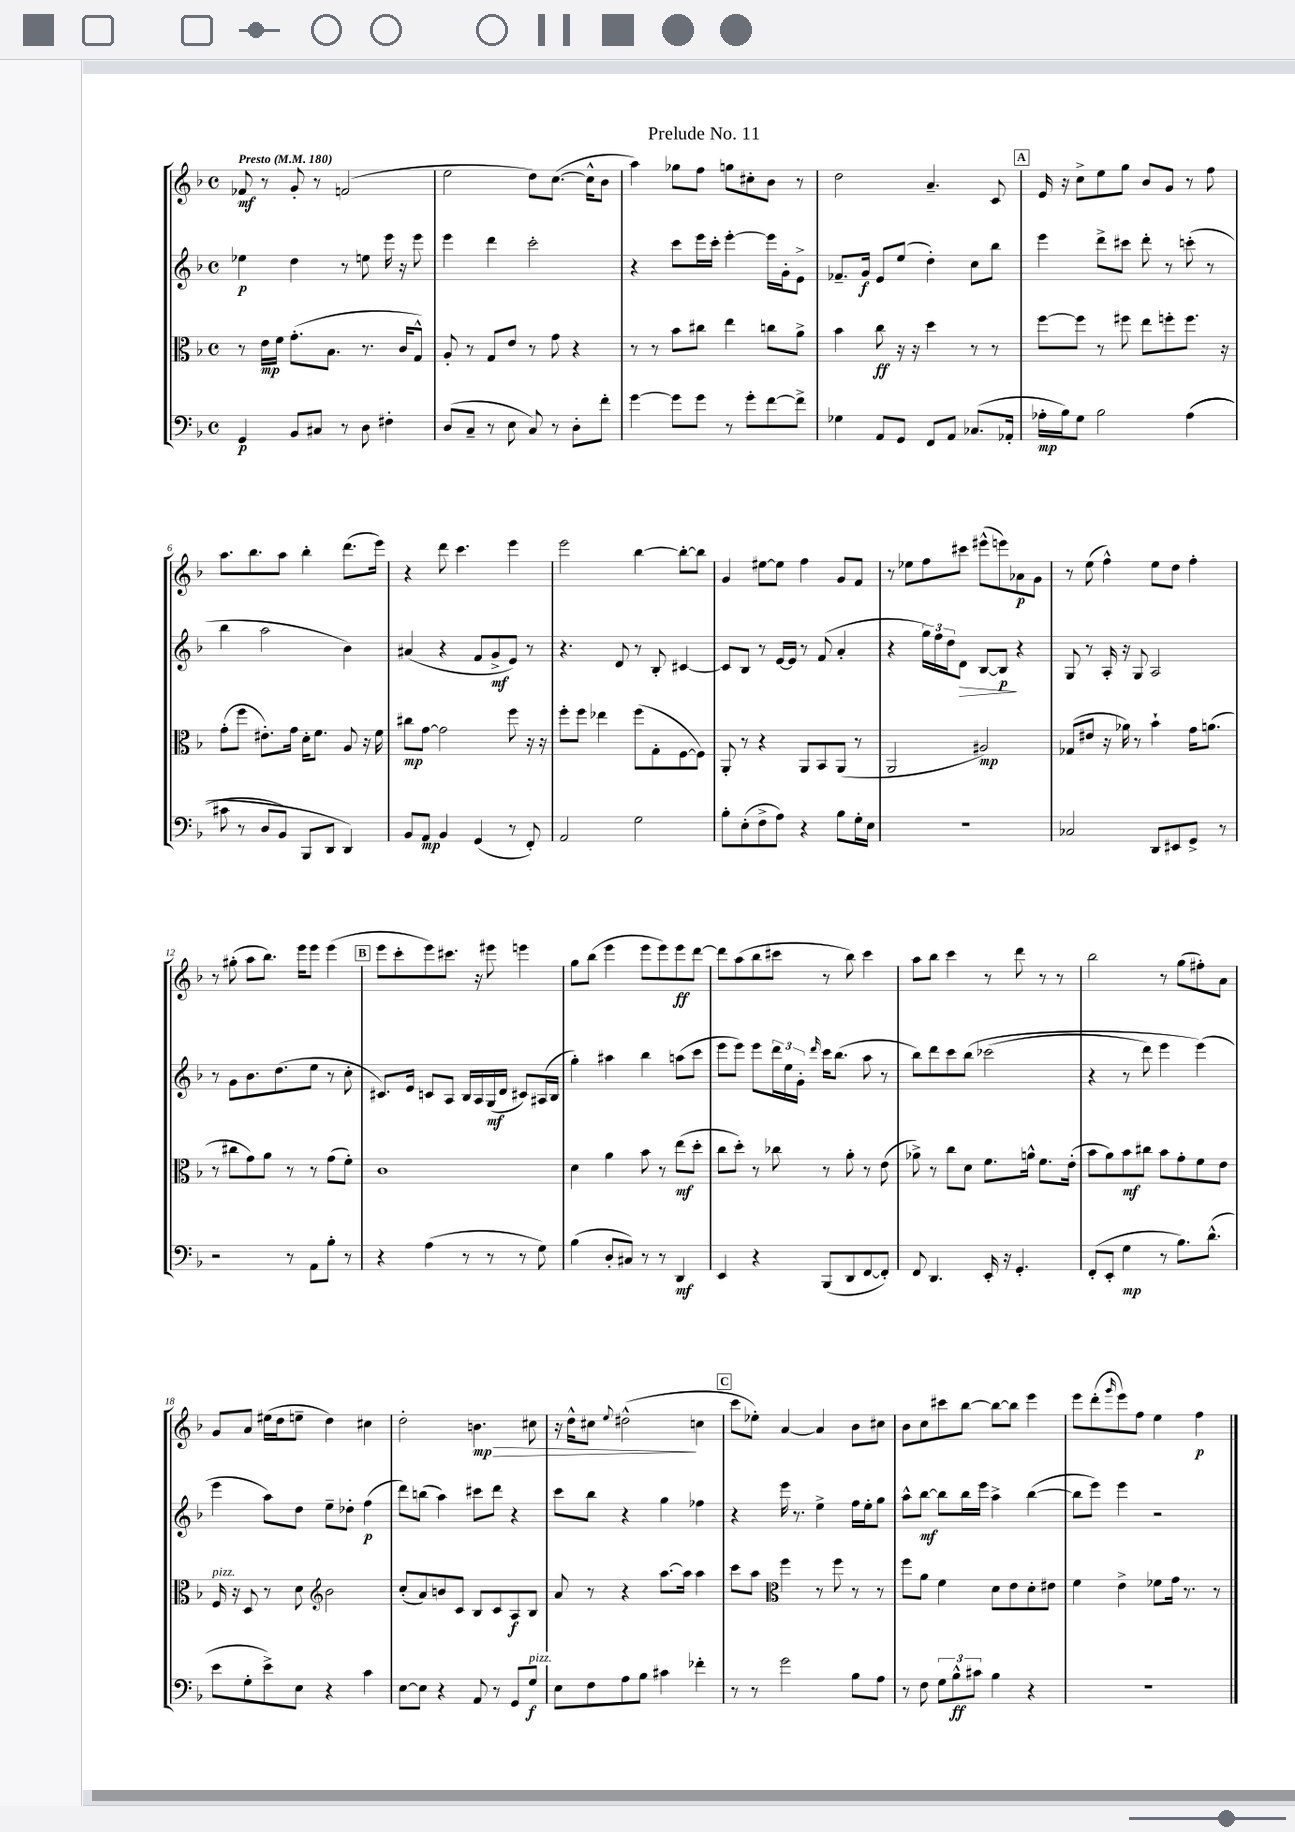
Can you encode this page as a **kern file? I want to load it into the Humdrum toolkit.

**kern	**kern	**kern	**kern
*staff4	*staff3	*staff2	*staff1
*clefF4	*clefC3	*clefG2	*clefG2
*k[b-]	*k[b-]	*k[b-]	*k[b-]
*M4/4	*M4/4	*M4/4	*M4/4
*met(c)	*met(c)	*met(c)	*met(c)
*MM180	*MM180	*MM180	*MM180
4GG	8r	4ee-	8f-
.	16e	.	8r
.	16f	.	.
8BB-	(8.g'	4dd	8g'
8C#	.	.	8r
.	8.B-	.	.
8r	.	8r	(2f
8D	8.r	8ee	.
4F#'	.	16eee	.
.	16c	16r	.
.	8G^^)	8eee	.
=	=	=	=
(8D	8A'	4eee	2ee
8C~	8r	.	.
8r	8G	4ddd	.
8E	8e	.	.
8C)	8r	2ccc'	8dd)
8r	8g	.	([8.cc
8D'	4r	.	.
.	.	.	16cc^^]
8f'	.	.	8b-
=	=	=	=
[4g	8r	4r	4aa)
.	8r	.	.
8g]	8b-	8ccc	8gg-
8g	8cc#	16eee	8ff
.	.	16ccc'	.
8r	4ee	[4eee'	8gg
8g'	.	.	8cc#'
[8f	8cc	16eee]	8b-
.	.	16g'	.
8f^]	8a^	8e^	8r
=	=	=	=
4G-	4b-	8.f-~	2dd
.	.	16g	.
8AA	8cc	8e	.
8GG	16r	(8ee	.
.	16r	.	.
8FF	4dd	4dd')	4.a~
8AA	.	.	.
(8.C-	8r	8cc	.
.	8r	8bb-	8c
16AA-'	.	.	.
=	=	=	=
16A-'	[8ff	4eee	16e
16B-)	.	.	16r
8G	8ff]	.	8cc^
2B-	8r	8ddd^	8ee
.	8ff#	8ccc#	8gg
.	8ee	8ddd'	8b-
.	8ff'	8r	8g
&((4A-	8.ff	(8ccc'	8r
.	.	8r	8ff
.	16r	.	.
=	=	=	=
8c#	(8g'	4bb-	8.aa
8r	8ff	.	.
.	.	.	8.bb-
8D	8.e#')	2aa	.
8BB-)	.	.	8aa
.	16g	.	.
8BBB-	16d'	.	4bb-'
.	8.f	.	.
8DD	.	.	.
4DD&)	8A	4b-)	(8.ddd
.	16r	.	.
.	16f	.	16eee)
=	=	=	=
8BB-	8cc#	(4a#	4r
8AA	[8g	.	.
4BB-	2g]	4r	8ddd
.	.	.	4.ccc
(4GG	.	8f	.
.	.	8g^	.
8r	8ff	8e)	4eee
8FF')	16r	8r	.
.	16r	.	.
=	=	=	=
2AA	8ff'	4.r	2eee
.	8ff	.	.
.	4ee-	.	.
.	.	8d	.
2G	(8ff	8r	[4bb-
.	8G'	8B-'	.
.	[8F	[4c#	8bb-'_
.	8F])	.	8bb-]
=	=	=	=
8B-'	8AA'	8c#]	4g
(8E'	8r	8B-	.
8F^	4r	8r	[8ee#
8A)	.	[16e	8ee#]
.	.	16e]	.
4r	8AA	8r	4ff
.	8BB-	(8f	.
8B-	(8AA	4a'	8g
16G'	8r	.	8f
16E	.	.	.
=	=	=	=
1r	2AA	4r	8r
.	.	.	8ee-
.	.	24gg)	8ff
.	.	24ff	.
.	.	24dd	.
.	.	8d	8ccc#
.	2A#)	[8B-	(8eee#^^
.	.	8B-]	8eee)
.	.	4r	8a-
.	.	.	8g
=	=	=	=
2C-	(8G-	8G	8r
.	8e#	8r	(8ee
.	16r	16A'	4ff^^)
.	16a-)	16r	.
.	8r	8G	.
8DD	4b-`	2A	8ee
8EE#	.	.	8dd
8GG^	16g	.	4ff'
.	(8.a	.	.
8r	.	.	.
=	=	=	=
2r	8r	8r	8r
.	8cc#	8g	(8gg#'
.	8g)	8.b-	8aa
.	8a	.	8.bb-)
.	.	(8.dd	.
8r	8r	.	.
.	.	.	16eee
8AA	8r	8ee	8eee
8B-'	(8g	8r	(4eee
8r	8f')	8cc'	.
=	=	=	=
4r	1c	8.c#)	8eee
.	.	.	8ccc'
.	.	16e	.
(4A	.	8c	8eee)
.	.	8A	8.ccc#
8r	.	16B-	.
.	.	16A	16r
8r	.	(16G	8eee#
.	.	16d	.
8r	.	8c#)	4eee
8G)	.	(16A#	.
.	.	16B-	.
=	=	=	=
(4B-	4d	4gg')	8gg
.	.	.	(8bb-
8D'	4a	4aa#	4eee
8C#)	.	.	.
8r	8b-	4bb-	8eee
8r	8r	.	8eee)
4DD	(8ee	(8aa	8eee
.	8dd'	8ccc	[8ddd
=	=	=	=
4EE	8cc	8eee	8ddd]
.	8dd')	8eee)	(8aa
4r	8r	8eee	8bb-
.	8cc-	24ddd	8ccc#
.	.	24ee	.
.	.	24g'	.
.	.	16qqddd	.
(8BBB-	8r	16ccc	8r
.	.	(8.bb-	.
8DD	8a'	.	8bb-)
[8FF	8r	8aa	4ccc#
8FF'])	(8e	8r	.
=	=	=	=
8FF	8a-^)	8bb-)	8aa
4.DD	8r	8ddd	8bb-
.	8cc	8ccc	4ccc
.	8d	&(8bb-	.
16EE'	8.f	(2ccc-	8r
16r	.	.	.
4.GG'	.	.	8ddd
.	16a^^	.	.
.	8.f	.	8r
.	.	.	8r
.	(16e'	.	.
=	=	=	=
(8FF'	8b-	4r	2bb-
8EE'	8a)	.	.
4G	8b-	8r	.
.	8cc#	8ddd)	.
8r	8b-	4eee	8r
8.B-)	8g'	.	(8gg
.	8f	(4eee&)	8ff#')
(8.d^^	.	.	.
.	8e	.	8a
=	=	=	=
8e	16F	4eee	8g
.	16r	.	.
8G'	8D	.	8a
8e^)	8r	8aa)	(16ee#
.	.	.	16dd
8E	8d	8dd	8ee~
*	*clefG2	*	*
4r	2b-	8ee~	4dd)
.	.	8dd-'	.
4c	.	(4ff	4cc#
=	=	=	=
[8E	(8cc'	8ddd)	2dd'
8E]	8a)	(8bb	.
4r	8b	4aa)	.
.	8c	.	.
8AA	8B-	8ccc#	4.b
8r	8c	8ddd	.
8GG	8A	4r	.
8G	8B-	.	8cc#
=	=	=	=
8E	8a	8ccc	16r
.	.	.	16dd^^
8F	8r	8bb-	8cc#
.	.	.	8qqee
8A	4r	4r	(2dd#^^
8B-	.	.	.
4c#	[8.aa	4gg	.
.	16aa]	.	.
4f-'	4aa	4ff-	4cc
=	=	=	=
8r	8ccc	4r	8ccc
8r	8aa	.	8ee-')
*	*clefC3	*	*
2g	4ff	16eee	[4a
.	.	8.r	.
.	8r	4ee^	4a]
.	8ff	.	.
8B-	8r	16ff	8b-
.	.	16ee'	.
8A	8r	8gg	8cc#
=	=	=	=
8r	8ff	8aa^^	8b-
8F	8a	[8bb-	8cc
12G	4f	8bb-]	8ccc#
12B-^^	.	.	.
.	.	16bb-	[8bb-
12c#	.	.	.
.	.	16eee	.
4B-	8d	4aa^	8bb-_
.	8e	.	8bb-]
4r	8d'	([4bb-	4eee
.	8e#	.	.
=	=	=	=
1r	4f	8bb-]	8eee
.	.	8eee)	(8ddd'
.	.	.	16qqggg
.	4e^	4eee	8eee)
.	.	.	8ff
.	8f-	2r	4ee
.	16g	.	.
.	8.r	.	.
.	.	.	4ff
.	8r	.	.
==	==	==	==
*-	*-	*-	*-
